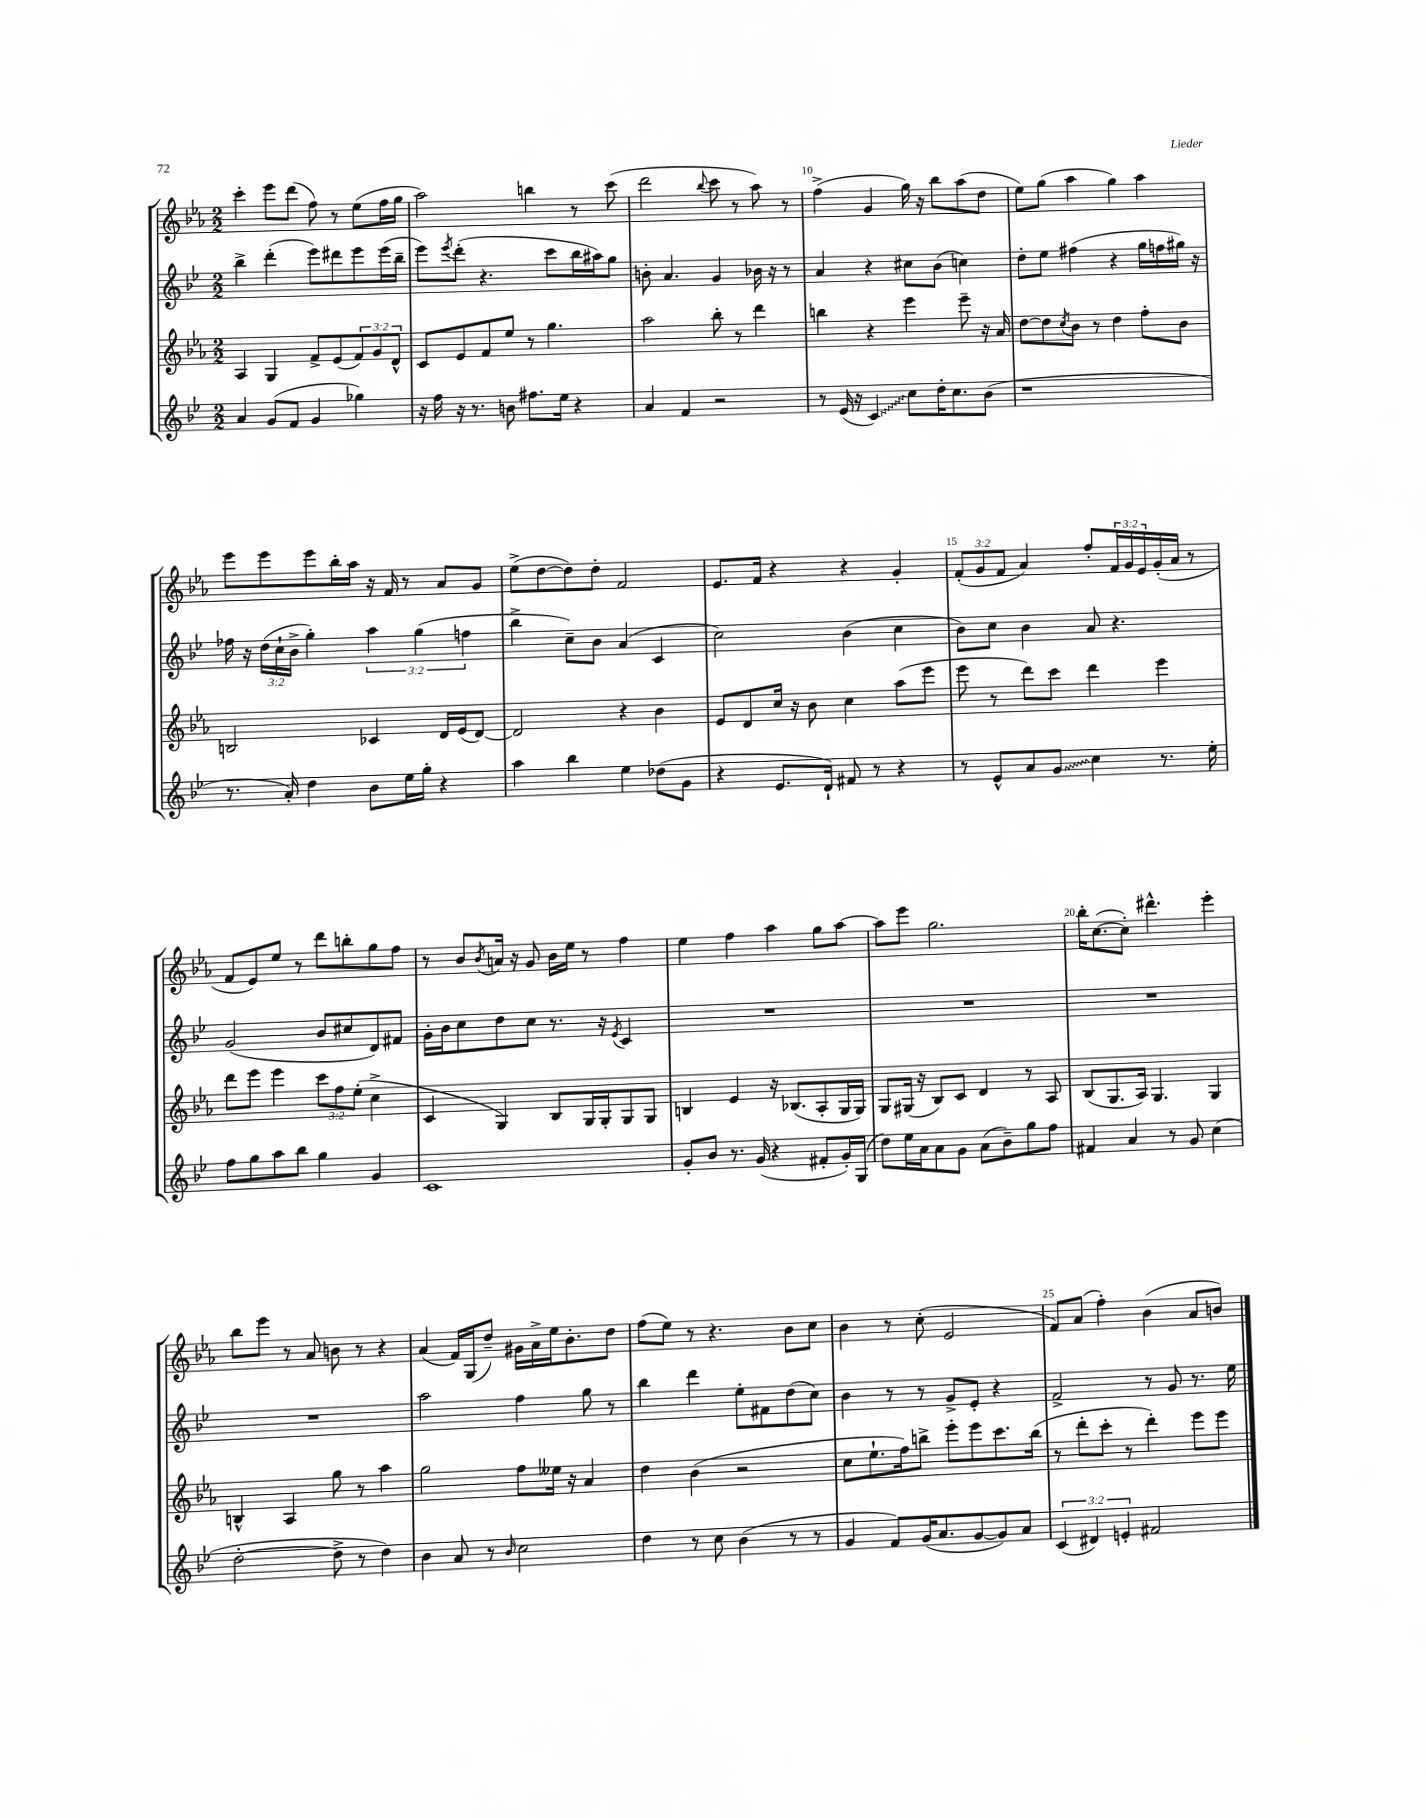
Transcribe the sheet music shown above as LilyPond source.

<<
\new StaffGroup <<
\new Staff = "s0" {
    \clef treble \key ees \major \numericTimeSignature \time 2/2 \override Staff.TupletNumber.text = #tuplet-number::calc-fraction-text
    c'''4-. ees'''8 d'''8( f''8) r8 ees''8( f''16 g''16 |
    aes''2) b''4 r8 c'''8( |
    d'''2 \appoggiatura { bes''8 } c'''8 r8 aes''8) r8 |
    f''4->( g'4 g''16) r16 bes''8 aes''8( d''8 |
    ees''8) g''8( aes''4 g''4) aes''4 |
    ees'''8 ees'''8 ees'''8 bes''16-. aes''16 r16 f'16 r8 aes'8 g'8 |
    ees''8->( d''8~ d''8) d''8-. f'2 |
    ees'8. f'16 r4 r4 g'4-. |
    \tuplet 3/2 { f'8-.( g'8 f'8 } aes'4) f''8-. \tuplet 3/2 { f'16 g'16 ees'16 } g'16-.( aes'16 r8 |
    f'8 ees'8) ees''8 r8 d'''8 b''8-. g''8 f''8 |
    r8 bes'8 \acciaccatura { bes'8 } a'16 r16 g'8 bes'16 ees''16 r8 f''4 |
    ees''4 f''4 aes''4 g''8 aes''8~ |
    aes''8 ees'''8 g''2. |
    bes''16-. c''8.~( c''8-.) dis'''4.-^ ees'''4-. |
    bes''8 ees'''8 r8 aes'8 b'8 r8 r4 |
    aes'4( f'16) g16( d''8--) gis'16 aes'16-> ees''16 bes'8.-. d''8 |
    f''8( ees''8) r8 r4. bes'8 c''8 |
    bes'4 r8 c''8-.( ees'2 |
    f'8) aes'8( f''4-.) bes'4( aes'8 b'8) \bar "|." |
}
\new Staff = "s1" {
    \clef treble \key bes \major \numericTimeSignature \time 2/2 \override Staff.TupletNumber.text = #tuplet-number::calc-fraction-text
    bes''4-> d'''4-.( ees'''8) dis'''8 ees'''8 ees'''16( bes''16-- |
    ees'''8) \acciaccatura { ees'''8 } d'''8-.( r4. c'''8 bes''16 ais''16) g''8 |
    b'8-. a'4. g'4 bes'16 r16 r8 |
    a'4 r4 cis''8 bes'8( c''4) |
    d''8-. ees''8 fis''4( r4 g''16 f''16 gis''16) r16 |
    fes''16 r16 \tuplet 3/2 { d''16( c''16-! bes'16-> } g''4-.) \tuplet 3/2 { a''4 g''4( f''4 } |
    bes''4-> c''8--) bes'8 a'4( c'4 |
    c''2) bes'4( c''4 |
    bes'8) c''8 bes'4 a'8 r4. |
    g'2( bes'8 cis''8 d'8) fis'8 |
    g'16-. bes'16 c''8 d''8 c''8 r8. r16 \acciaccatura { ees'8 } c'4 |
    R1 |
    R1 |
    R1 |
    R1 |
    a''2 f''4 g''8 r8 |
    bes''4 d'''4 ees''8-. fis'8 d''8( c''8) |
    bes'4 r8 r8 g'8-> ees'8-. r4 |
    f'2-> r8 g'8 r8. ees''16 \bar "|." |
}
\new Staff = "s2" {
    \clef treble \key ees \major \numericTimeSignature \time 2/2 \override Staff.TupletNumber.text = #tuplet-number::calc-fraction-text
    aes4 g4 f'8-> ees'8( \tuplet 3/2 { f'8) g'8 d'8-^ } |
    c'8 ees'8 f'8 ees''8 r8 g''4. |
    aes''2 bes''8-. r8 d'''4 |
    b''4 r4 ees'''4 ees'''8-- r16 aes'16 |
    d''8~ d''8 \acciaccatura { c''8 } bes'8 r8 d''4 f''8-. bes'8 |
    b2 ces'4 d'16 ees'16( d'8~) |
    d'2 r4 bes'4 |
    ees'8 d'8 c''16 r16 bes'8 c''4 aes''8( ees'''8 |
    ees'''8 r8 d'''8) c'''8 d'''4 ees'''4 |
    d'''8 ees'''8 ees'''4 \tuplet 3/2 { c'''8 f''8 ees''8-.( } c''4-> |
    c'4 g4) bes8 g16 g16-. g8 g8 |
    b4 ees'4 r16 bes8.( aes8-. g16 g16) |
    g8 gis16( r16 bes8) c'8 d'4 r8 aes8 |
    bes8( g8. aes16) g4. g4 |
    b4-^ aes4 g''8 r8 aes''4 |
    g''2 f''8 eeses''16 r16 aes'4 |
    d''4 bes'4( r2 |
    c''8 ees''8.-! f''16) b''8-> ees'''8-. ees'''8 c'''8. b''16( |
    r8 d'''8-. c'''8-. r8 d'''4-.) ees'''8 ees'''8 \bar "|." |
}
\new Staff = "s3" {
    \clef treble \key bes \major \numericTimeSignature \time 2/2 \override Staff.TupletNumber.text = #tuplet-number::calc-fraction-text
    a'4 g'8( f'8 g'4 ges''4) |
    r16 f''16 r16 r8. b'8 fis''8. ees''16 r4 |
    a'4 f'4 r2 |
    r8 ees'16( r16 \once \override Glissando.style = #'zigzag c'4\glissando) c''8 d''16-. c''8. bes'8( |
    r1 |
    r8. a'16-.) d''4 bes'8 ees''16 g''16-. r4 |
    a''4 bes''4 ees''4 des''8( g'8 |
    r4 ees'8. d'16-!) fis'8 r8 r4 |
    r8 ees'8-^ a'8 \once \override Glissando.style = #'zigzag g'8\glissando c''4 r8. ees''16-. |
    f''8 g''8 a''8 bes''8 g''4 g'4 |
    c'1 |
    g'8-. bes'8 r8. g'16( r4 fis'8-. g'16-.) g16( |
    d''8) ees''16 a'16 a'8 g'8 a'8( bes'8--) g''8 f''8 |
    fis'4 a'4 r8 g'8 c''4( |
    d''2~-. d''8-> r8 d''4) |
    bes'4 a'8 r8 \grace { bes'16 } c''2 |
    d''4 r8 c''8 bes'4( r8 r8 |
    g'4 f'8) g'16( a'8. g'8~ g'8) a'8 |
    \tuplet 3/2 { c'4( dis'4) e'4-. } fis'2 \bar "|." |
}
>>
>>
\layout { \context { \Score currentBarNumber = #7 \override BarNumber.break-visibility = ##(#f #t #t) barNumberVisibility = #(every-nth-bar-number-visible 5) } }
